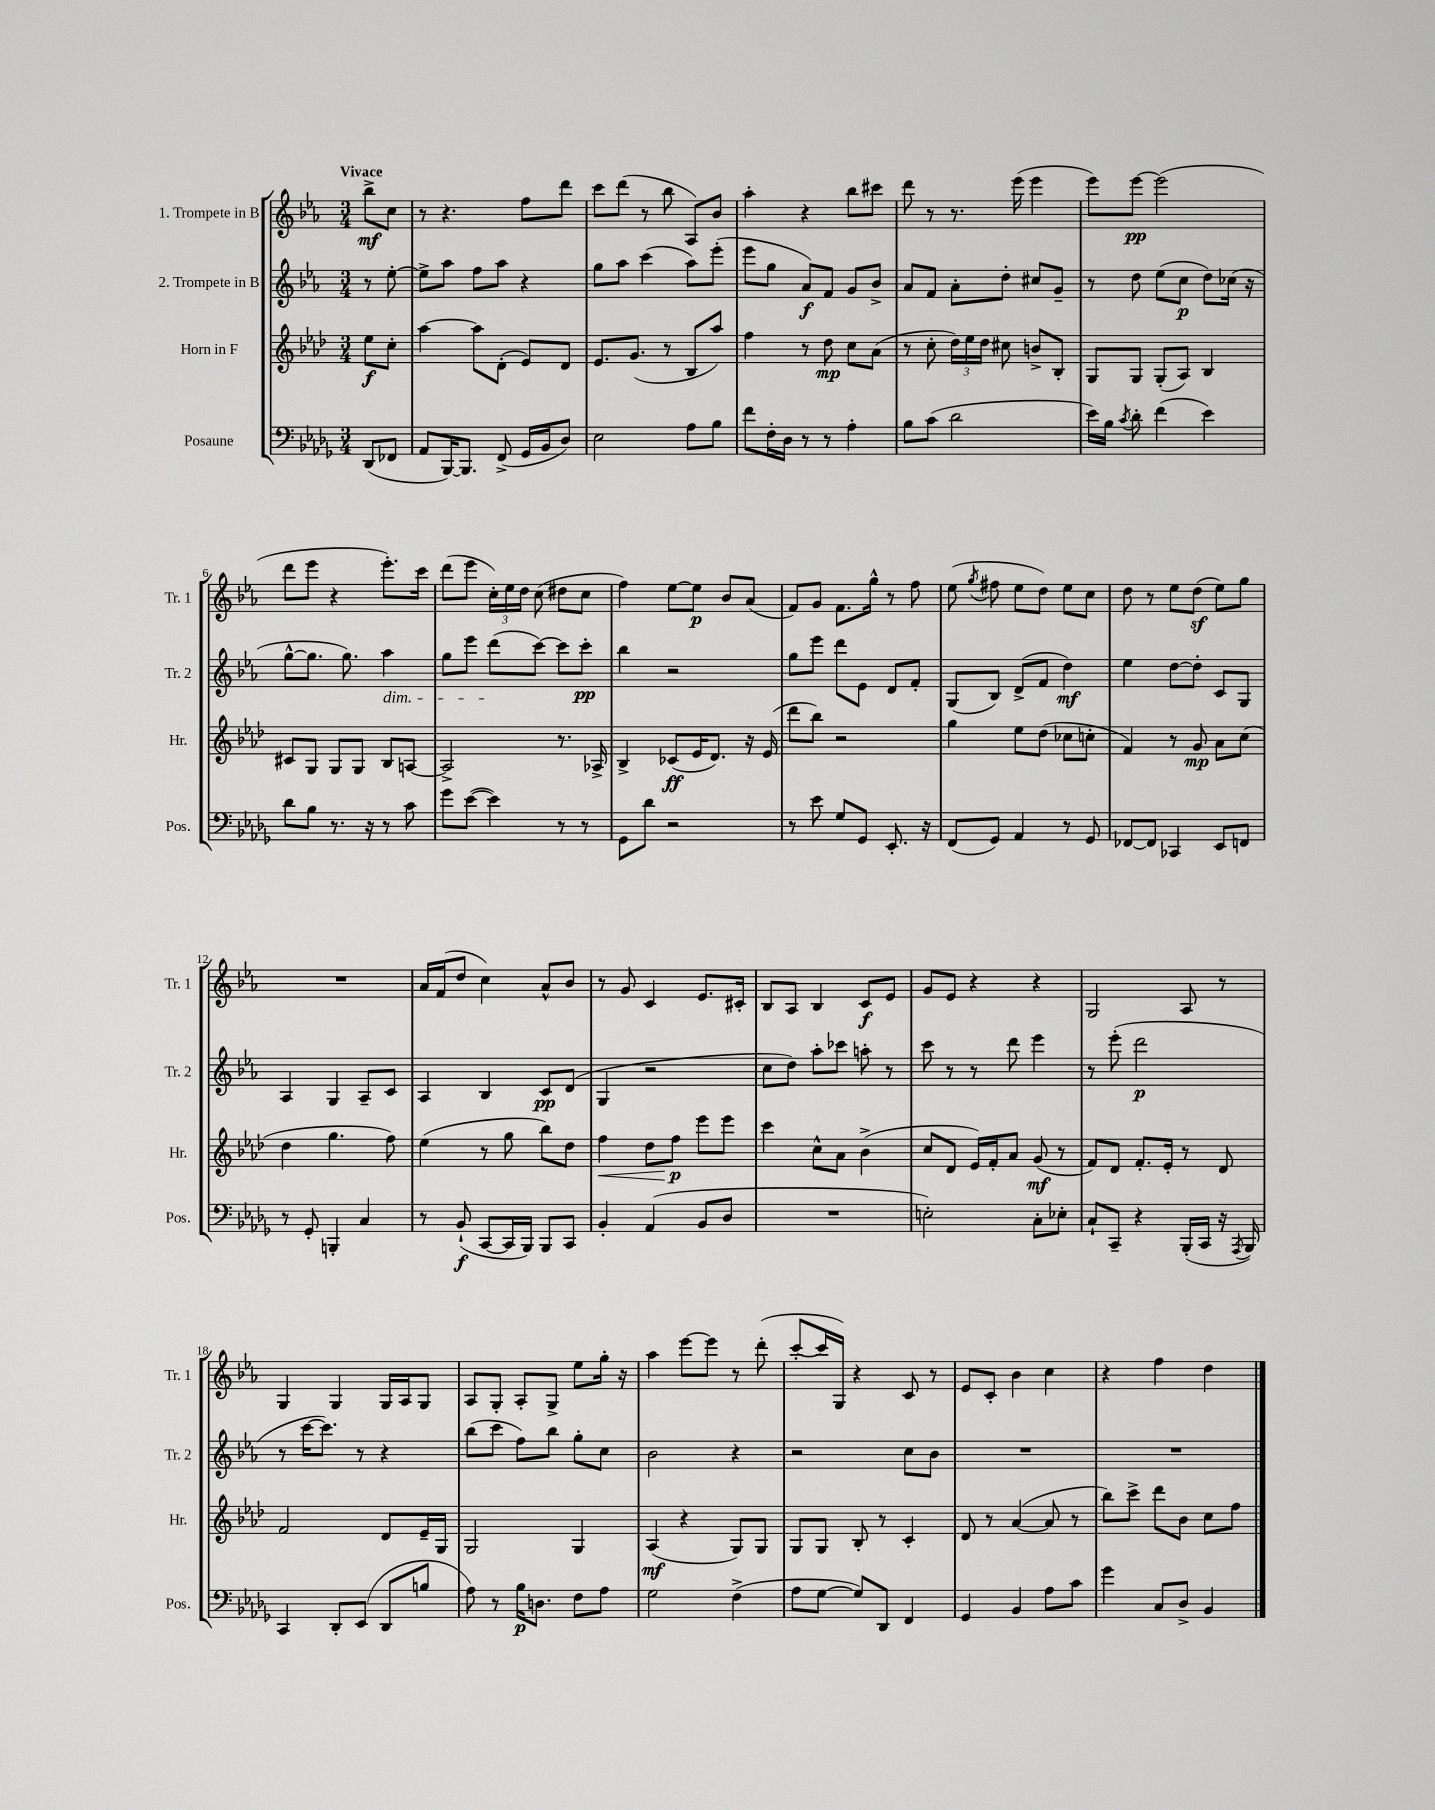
<<
\new StaffGroup <<
\new Staff = "s0" \with { instrumentName = "1. Trompete in B" shortInstrumentName = "Tr. 1" } {
    \clef treble \key ees \major \numericTimeSignature \time 3/4 \partial 4 \tempo "Vivace"
    \autoBeamOff bes''8[->\mf c''8] |
    r8 r4. f''8[ d'''8] |
    c'''8[ d'''8]( r8 bes''8 aes8[) bes'8] |
    aes''4-. r4 bes''8[ cis'''8] |
    d'''8 r8 r8. ees'''16( ees'''4 |
    ees'''8[) ees'''8]~\pp ees'''2( |
    d'''8[ ees'''8] r4 ees'''8.[-.) c'''16] |
    d'''8[( ees'''8] \tuplet 3/2 { c''16[-.) ees''16 d''16] } c''8( dis''8[ c''8] |
    f''4) ees''8[~ ees''8]\p bes'8[ aes'8]( |
    f'8[) g'8] f'8.[ g''16]-^ r8 f''8 |
    ees''8( \acciaccatura { g''8 } fis''8 ees''8[ d''8]) ees''8[ c''8] |
    d''8 r8 ees''8[ d''8]\sf( ees''8[) g''8] |
    R2. |
    aes'16[ f'16( d''8] c''4) aes'8[-^ bes'8] |
    r8 g'8 c'4 ees'8.[ cis'16]-. |
    bes8[ aes8] bes4 c'8[\f ees'8] |
    g'8[ ees'8] r4 r4 |
    g2 aes8 r8 |
    g4 g4 g16[ aes16 g8] |
    aes8[ g8]-. aes8[-. g8]-> ees''8[ g''16]-. r16 |
    aes''4 ees'''8[~ ees'''8] r8 d'''8-.( |
    c'''8[~-. c'''16 g16]) r4 c'8 r8 |
    ees'8[ c'8]-. bes'4 c''4 |
    r4 f''4 d''4 \bar "|." |
}
\new Staff = "s1" \with { instrumentName = "2. Trompete in B" shortInstrumentName = "Tr. 2" } {
    \clef treble \key ees \major \numericTimeSignature \time 3/4 \partial 4
    \autoBeamOff r8 ees''8~-. |
    ees''8[-> aes''8] f''8[ aes''8] r4 |
    g''8[ aes''8] c'''4( aes''8[) ees'''8]-.( |
    ees'''8[ g''8] aes'8[\f) f'8] g'8[ bes'8]-> |
    aes'8[ f'8] aes'8[-. d''8]-. cis''8[ g'8]-- |
    r8 d''8 ees''8[( c''8]\p d''8[) ces''16]( r16 |
    g''8[~-^ g''8.] g''8.) aes''4\dim |
    g''8[ ees'''8] d'''8[\!( c'''8]~) c'''8[ c'''8]-.\pp |
    bes''4 r2 |
    g''8[ ees'''8] d'''8[ ees'8] d'8[ f'8]-. |
    g8[( bes8]) d'8[->( f'8] d''4\mf) |
    ees''4 d''8[~ d''8]-. c'8[ g8] |
    aes4 g4 aes8[-- c'8] |
    aes4 bes4 c'8[\pp d'8]( |
    g4 r2 |
    c''8[ d''8]) aes''8[-. ces'''8] a''8-. r8 |
    c'''8 r8 r8 d'''8 ees'''4 |
    r8 ees'''8-.( d'''2\p |
    r8 c'''16[~ c'''8.]) r8 r4 |
    bes''8[( c'''8] f''8[) bes''8] g''8[-. c''8] |
    bes'2 r4 |
    r2 c''8[ bes'8] |
    R2. |
    R2. \bar "|." |
}
\new Staff = "s2" \with { instrumentName = "Horn in F" shortInstrumentName = "Hr." } {
    \clef treble \key aes \major \numericTimeSignature \time 3/4 \partial 4
    \autoBeamOff ees''8[\f c''8]-. |
    aes''4~ aes''8[ des'8]-.( ees'8[) des'8] |
    ees'8.[ g'8.]( r8 bes8[ aes''8]) |
    f''4 r8 des''8\mp c''8[ aes'8]( |
    r8 c''8-. \tuplet 3/2 { des''16[) ees''16 des''16] } cis''8 b'8[-> bes8]-. |
    g8[ g8] g8[-.( aes8]) bes4 |
    cis'8[ g8] g8[ g8] bes8[ a8]~ |
    a2-> r8. aes16-> |
    bes4-> ces'8[\ff( ees'16 des'8.]) r16 ees'16( |
    des'''8[ bes''8]) r2 |
    g''4 ees''8[ des''8]( ces''8[ c''8]-. |
    f'4) r8 g'8\mp aes'8[ c''8]( |
    des''4 g''4. f''8) |
    ees''4( r8 g''8 bes''8[) des''8] |
    f''4\< des''8[ f''8]\p\! ees'''8[ ees'''8] |
    c'''4 c''8[-^ aes'8] bes'4->( |
    c''8[ des'8] ees'16[) f'16-. aes'8] g'8\mf( r8 |
    f'8[) des'8] f'8.[-. ees'16]-. r8 des'8 |
    f'2 des'8[ ees'16-- g16] |
    g2 g4 |
    aes4\mf( r4 g8[) g8] |
    g8[ g8] bes8-. r8 c'4-. |
    des'8 r8 aes'4~( aes'8 r8 |
    bes''8[) c'''8]-> des'''8[ bes'8] c''8[ f''8] \bar "|." |
}
\new Staff = "s3" \with { instrumentName = "Posaune" shortInstrumentName = "Pos." } {
    \clef bass \key des \major \numericTimeSignature \time 3/4 \partial 4
    \autoBeamOff des,8[( fes,8] |
    aes,8[ bes,,16~) bes,,8.] f,8->( ges,16[ bes,16 des8]) |
    ees2 aes8[ bes8] |
    f'8[ f16-. des16] r8 r8 aes4-. |
    bes8[ c'8]( des'2 |
    ees'16[) bes16] \acciaccatura { c'8 } des'8-. f'4( ees'4) |
    des'8[ bes8] r8. r16 r8 c'8 |
    ges'8[ ees'8]~( ees'4) r8 r8 |
    ges,8[ des'8] r2 |
    r8 ees'8 ges8[ ges,8] ees,8.-. r16 |
    f,8[( ges,8]) aes,4 r8 ges,8 |
    fes,8[~ fes,8] ces,4 ees,8[ f,8] |
    r8 ges,8-. b,,4-. c4 |
    r8 bes,8-!\f( c,8[~ c,16 bes,,16]) bes,,8[ c,8] |
    bes,4-. aes,4( bes,8[ des8] |
    R2. |
    e2-.) c8[-. ees8]-. |
    c8[-! c,8]-- r4 bes,,16[-.( c,16] r16 \acciaccatura { aes,,8 } bes,,16) |
    c,4 des,8[-. ees,8]( des,8[ b8] |
    aes8) r8 bes16[\p d8.] f8[ aes8] |
    ges2 f4->( |
    aes8[ ges8]~ ges8[) des,8] f,4 |
    ges,4 bes,4 aes8[ c'8] |
    ges'4 c8[ des8]-> bes,4 \bar "|." |
}
>>
>>
